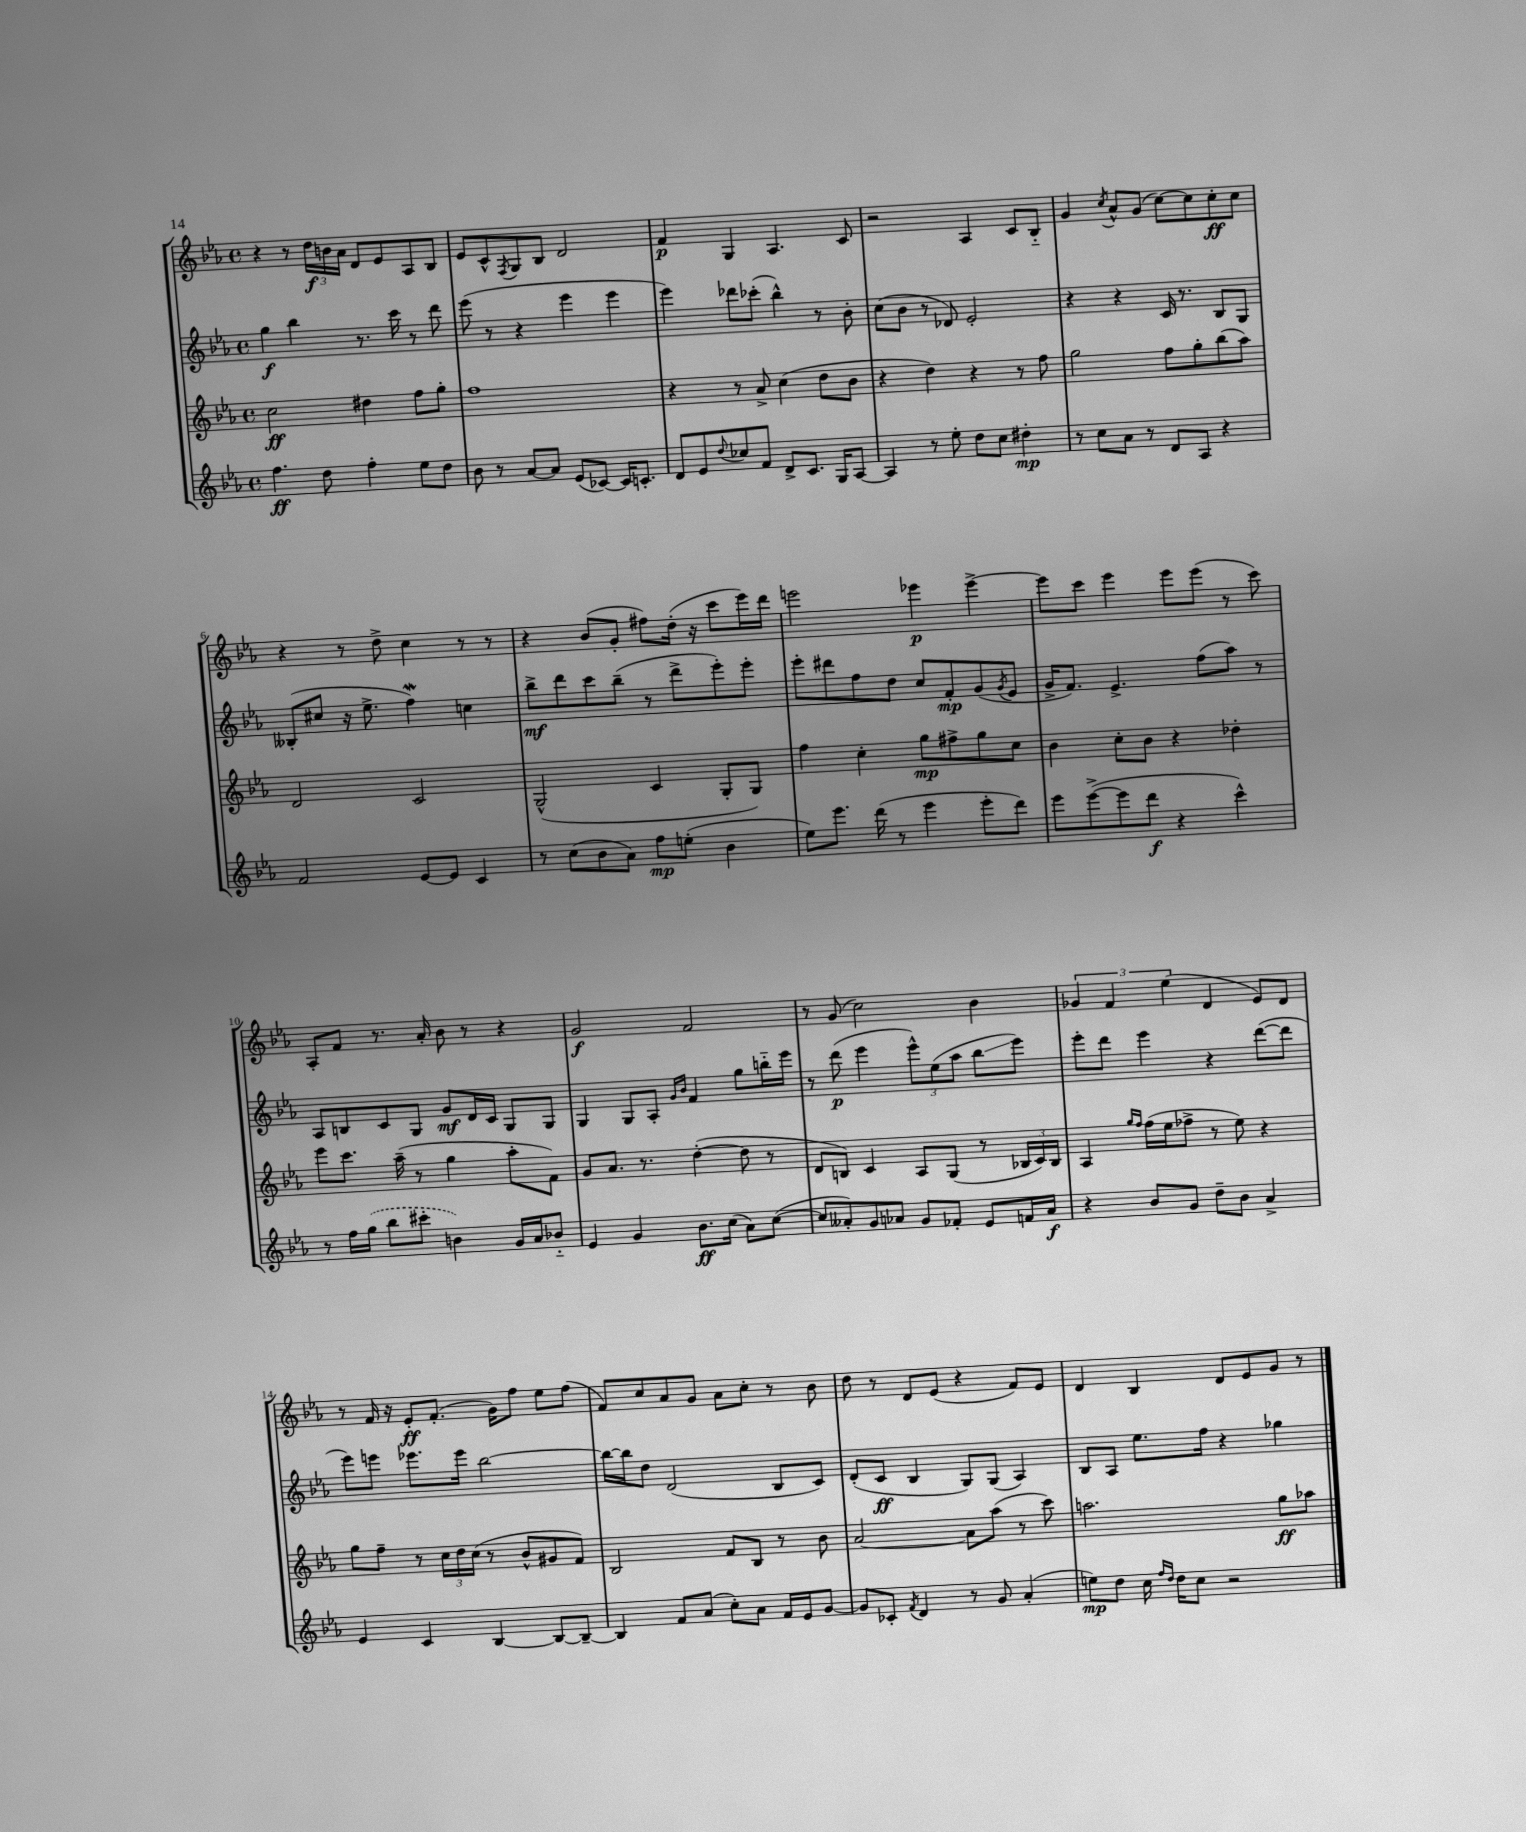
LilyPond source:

<<
\new StaffGroup <<
\new Staff = "s0" {
    \clef treble \key ees \major \defaultTimeSignature \time 4/4
    r4 r8 \tuplet 3/2 { d''16\f b'16 aes'16 } d'8 ees'8 aes8 bes8 |
    ees'8 c'8-^ \acciaccatura { f8 } g8 bes8 d'2 |
    f'4\p g4 aes4. c'8 |
    r2 aes4 c'8 bes8-_ |
    g'4 \acciaccatura { c''8 } aes'8-^ g'8( c''8~) c''8 c''8-.\ff c''8 |
    r4 r8 d''8-> c''4 r8 r8 |
    r4 bes'8( g'8-. fis''8) d''16-.( r16 c'''8 ees'''16) d'''16 |
    e'''2 ees'''4\p ees'''4~-> |
    ees'''8 c'''8 ees'''4 ees'''8 ees'''8( r8 c'''8) |
    aes8-. f'8 r8. aes'16-. bes'8 r8 r4 |
    g'2\f f'2 |
    r8 g'8( c''2) bes'4 |
    \tuplet 3/2 { ges'4 f'4 ees''4( } d'4 ees'8) d'8 |
    r8 f'16 r16 ees'8-.\ff f'8.-.( g'16) f''8 ees''8 f''8( |
    f'8) c''8 aes'8 g'8 aes'8 c''8-. r8 bes'8 |
    d''8 r8 d'8 ees'8( r4 f'8) ees'8 |
    d'4 bes4 d'8 ees'8 g'8 r8 \bar "|." |
}
\new Staff = "s1" {
    \clef treble \key ees \major \defaultTimeSignature \time 4/4
    g''4\f bes''4 r8. c'''16 r8 d'''8 |
    ees'''8( r8 r4 ees'''4 ees'''4 |
    ees'''4) des'''8 ces'''8-.( bes''4-^) r8 bes'8-. |
    c''8( bes'8 r8 des'8) ees'2-. |
    r4 r4 c'16 r8. bes8 g8 |
    beses8-.( cis''8 r16 ees''8.-> f''4\mordent) c''4 |
    bes''8->\mf d'''8 c'''8 bes''8--( r8 d'''8-> ees'''8-.) ees'''8-. |
    ees'''8-. dis'''8 f''8 d''8 c''8 f'8-.\mp g'8( \acciaccatura { g'8 } ees'8 |
    g'16-> f'8.) ees'4.-> f''8( aes''8) r8 |
    aes8 b8 c'8 g8 g'8\mf d'16 c'16 g8 g8 |
    g4 g8 aes8-. \grace { g'16 bes'16 } f'4 g''8 b''16-_ ees'''16 |
    r8 d'''8\p( ees'''4 \tuplet 3/2 { ees'''8-^) ees''8( aes''8 } bes''8\glissando ees'''8) |
    ees'''8-. d'''8 ees'''4 r4 d'''8~( d'''8 |
    ees'''8) e'''8 ees'''8. ees'''16 bes''2~ |
    bes''16~ bes''16 d''8 d'2( bes8 c'8) |
    d'8-.( c'8\ff bes4 g8) g8( aes4) |
    bes8 aes8 ees''8. f''16 r4 ges''4 \bar "|." |
}
\new Staff = "s2" {
    \clef treble \key ees \major \defaultTimeSignature \time 4/4
    c''2\ff dis''4 f''8 g''8-. |
    f''1 |
    r4 r8 aes'8-> c''4( d''8 bes'8 |
    r4 d''4) r4 r8 f''8 |
    g''2 f''8 g''8-. bes''8( aes''8) |
    d'2 c'2 |
    g2-^( c'4 g8-. g8) |
    f''4 c''4-. g''8\mp fis''8-> g''8 c''8 |
    bes'4 c''8-. bes'8 r4 des''4-. |
    ees'''8 c'''8. aes''16--( r8 g''4 aes''8-. f'8) |
    g'8 aes'8. r8. d''4~-.( d''8 r8 |
    d'8 b8) c'4 aes8 g8( r8 \tuplet 3/2 { bes16 c'16) bes16 } |
    aes4 \grace { g''16 f''16 } f''16( ees''16 fes''8-> r8 ees''8) r4 |
    g''8 f''8-- r8 \tuplet 3/2 { c''16 d''16 c''16( } r8 bes'8-^ gis'8 f'8) |
    bes2 f'8 bes8 r8 bes'8 |
    aes'2~ aes'8 aes''8( r8 c'''8) |
    a''2. g''8\ff aes''8 \bar "|." |
}
\new Staff = "s3" {
    \clef treble \key ees \major \defaultTimeSignature \time 4/4
    f''4.\ff d''8 f''4-. ees''8 d''8 |
    bes'8 r8 aes'8~ aes'8 ees'8( ces'8~) ces'16 c'8.-. |
    d'8 ees'8 \appoggiatura { d''8 } ces''8 f'8 d'8-> c'8. g16 aes8~ |
    aes4 r8 ees''8-. d''8 c''8 dis''4-.\mp |
    r8 c''8 aes'8 r8 d'8 aes8 r4 |
    f'2 ees'8~ ees'8 c'4 |
    r8 c''8( bes'8 aes'8) f''8\mp e''8-.( bes'4 |
    ees''8) ees'''8. d'''16( r8 ees'''4 ees'''8-. d'''8) |
    ees'''8 ees'''8~->( ees'''8 d'''8\f r4 c'''4-^) |
    r8 f''16 \once \slurDashed g''16( bes''8 cis'''8-. b'4) g'16 aes'16 bes'8-_ |
    ees'4 g'4 bes'8.\ff c''16( aes'8) c''8~( |
    c''8 aeses'8-.) g'8 aes'8 g'8 fes'8-. ees'8 f'16 aes'16\f |
    r4 bes'8 g'8 d''8-- bes'8 aes'4-> |
    ees'4 c'4 bes4~ bes8~ bes8~-- |
    bes4 f'8 aes'8( c''8-.) aes'8 f'16 ees'16 g'8~ |
    g'8 ces'8-. \acciaccatura { f'8 } d'4 r8 g'8 aes'4-.( |
    e''8\mp) d''8 c''16 \grace { f''16 d''16 } d''16 c''8 r2 \bar "|." |
}
>>
>>
